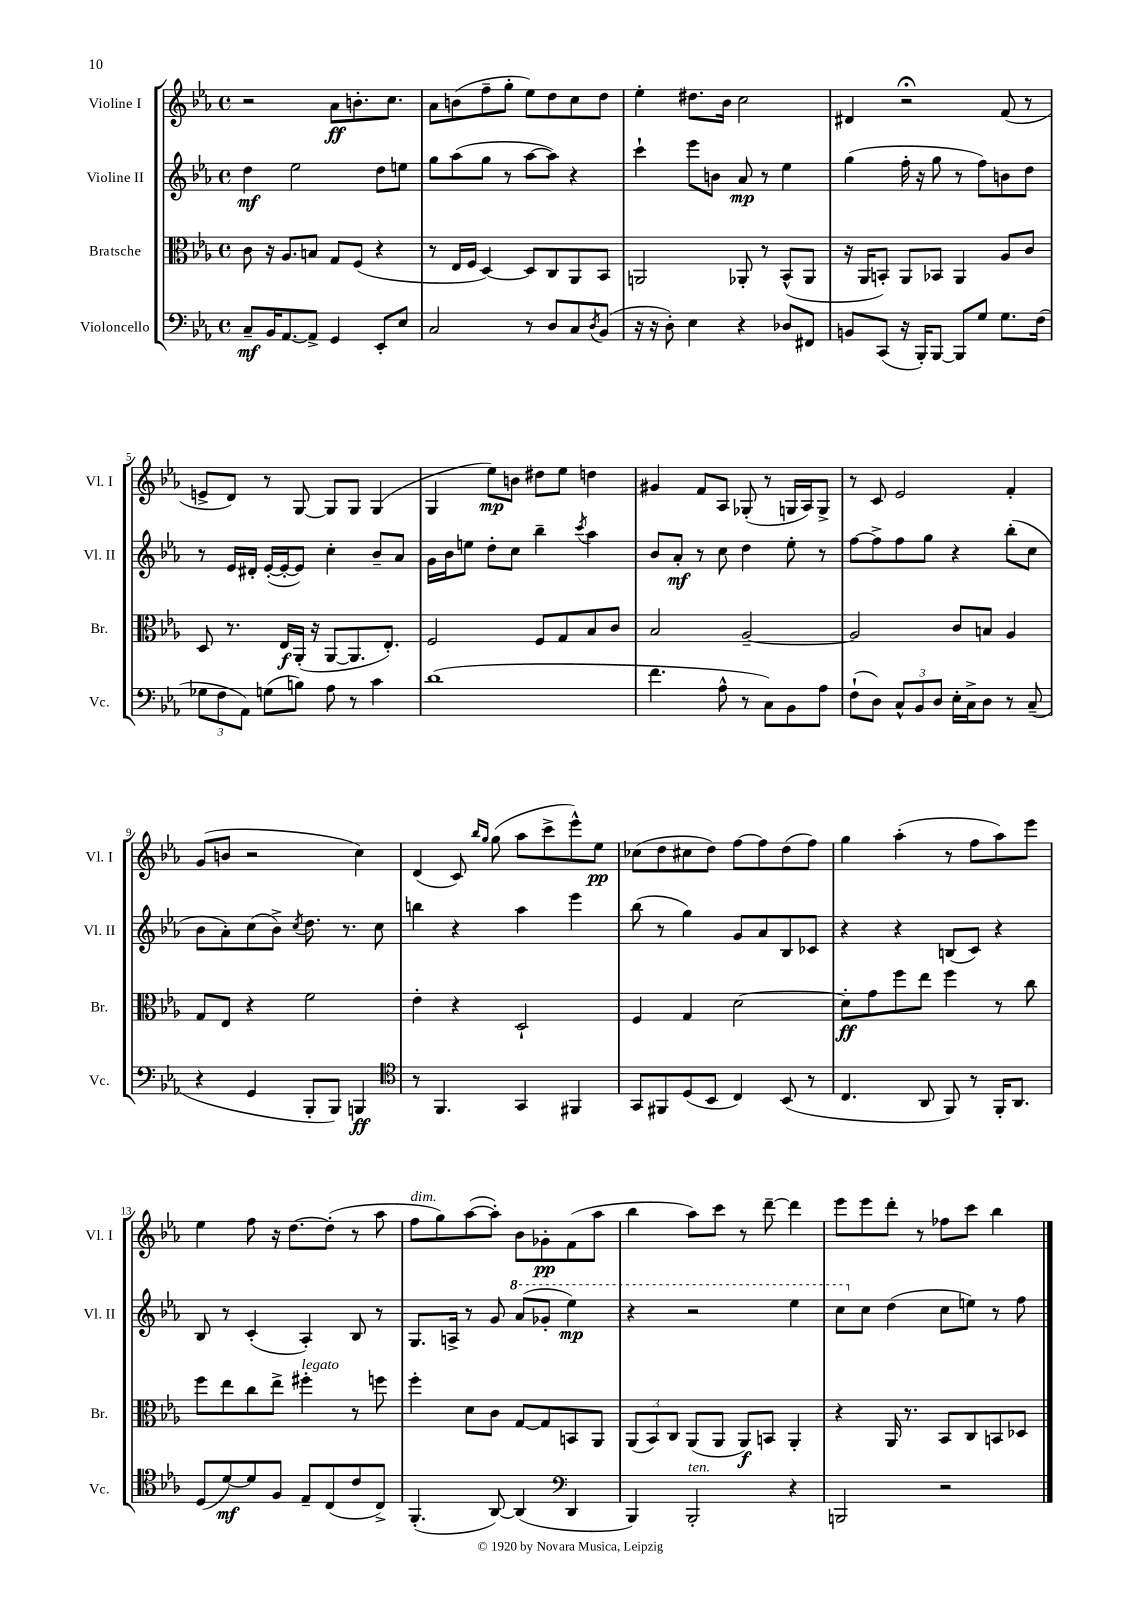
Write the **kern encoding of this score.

**kern	**kern	**kern	**kern
*staff4	*staff3	*staff2	*staff1
*clefF4	*clefC3	*clefG2	*clefG2
*k[b-e-a-]	*k[b-e-a-]	*k[b-e-a-]	*k[b-e-a-]
*M4/4	*M4/4	*M4/4	*M4/4
*met(c)	*met(c)	*met(c)	*met(c)
8C~	8c	4dd	2r
16BB-	16r	.	.
[8.AA-	8.A-	.	.
.	.	2ee-	.
8AA-^]	8B	.	.
4GG	8G	.	8a-
.	(8F	.	8.b'
8EE-'	4r	8dd	.
.	.	.	8.cc
8E-	.	8ee	.
=	=	=	=
2C	8r	8gg	8a-
.	16E-	(8aa-	(8b
.	16F	.	.
.	[4D)	8gg	8ff~
.	.	8r	8gg'
8r	8D]	[8aa-	8ee-)
8D	8C	8aa-])	8dd
8C	8AA-	4r	8cc
8qD	.	.	.
(8BB-	8BB-	.	8dd
=	=	=	=
16r	2AA	4ccc`	4ee-'
16r	.	.	.
8D')	.	.	.
4E-	.	8eee-	8.dd#
.	.	8b	.
.	.	.	16b-
4r	8AA-'	8a-	2cc
.	8r	8r	.
8D-	(8BB-^^	4ee-	.
8FF#	8AA-	.	.
=	=	=	=
8BB	16r	(4gg	4d#
.	16AA-	.	.
(8CC	8BB')	.	.
16r	8AA-	16ff'	2r;
16BBB-')	.	16r	.
[8BBB-	8BB-	8gg	.
8BBB-]	4AA-	8r	.
8G	.	8ff)	.
8.G	8A-	8b	(8f
.	8c	8dd	8r
(16F	.	.	.
=	=	=	=
12G-	8D	8r	8e^
12F	.	.	.
.	8.r	16e-	8d)
12AA-)	.	.	.
.	.	16d#'	.
(8G	.	([16e-'	8r
.	16E-	16e-'_	.
8B)	(16AA-'	8e-])	[8G
.	16r	.	.
8A-	[8AA-	4cc'	8G]
8r	8.AA-]	.	8G
4c	.	8b-~	(4G
.	8.E-')	.	.
.	.	8a-	.
=	=	=	=
(1d	2F	16g	4G
.	.	16b-	.
.	.	8ee	.
.	.	8dd'	8ee-)
.	.	8cc	8b
.	8F	4bb-~	8dd#
.	8G	.	8ee-
.	.	8qccc	.
.	8B-	4aa-	4dd
.	8c	.	.
=	=	=	=
4.f	2B-	8b-	4g#
.	.	8a-'	.
.	.	8r	8f
8A-^^	.	8cc	8A-
8r	[2A-~	4dd	(8G-'
8C)	.	.	8r
8BB-	.	8ee-'	16G
.	.	.	16A-)
8A-	.	8r	8G^
=	=	=	=
(8F`	2A-]	[8ff	8r
8D)	.	8ff^]	8c
12C^^	.	8ff	2e-
12BB-	.	.	.
.	.	8gg	.
12D	.	.	.
16E-'	8c	4r	.
16C^	.	.	.
8D	8B	.	.
8r	4A-	(8bb-'	4f'
(8C~	.	8cc	.
=	=	=	=
4r	8G	8b-	(8g
.	8E-	8a-')	8b
4GG	4r	(8cc	2r
.	.	8b-^)	.
.	.	8qcc	.
8BBB-'	2f	8.dd	.
8BBB-)	.	.	.
.	.	8.r	.
4BBB	.	.	4cc)
.	.	8cc	.
=	=	=	=
*clefC4	*	*	*
8r	4e-'	4bb	(4d
4.FF	.	.	.
.	4r	4r	8c)
.	.	.	16qqbb-
.	.	.	16qqgg
.	.	.	(8gg
4GG	2D`	4aa-	8aa-
.	.	.	8ccc^
4FF#	.	4eee-	8eee-^^)
.	.	.	8ee-
=	=	=	=
8GG	4F	(8bb-	(8cc-
8FF#	.	8r	8dd
(8D	4G	4gg)	8cc#
8BB-	.	.	8dd)
4C)	[2d	8g	[8ff
.	.	8a-	8ff]
(8BB-	.	8B-	(8dd
8r	.	8c-	8ff)
=	=	=	=
4.C	8d']	4r	4gg
.	8g	.	.
.	8ff	4r	(4aa-'
8AA-	8ee-	.	.
8FF)	4ff	(8B	8r
8r	.	8c)	8ff
16FF'	8r	4r	8aa-)
8.AA-	.	.	.
.	8cc	.	8eee-
=	=	=	=
(8D	8ff	8B-	4ee-
[8d)	8ee-	8r	.
8d]	8cc	(4c'	8ff
8F	8ee-^	.	16r
.	.	.	[8.dd
8E-~	4ff#'	4A-')	.
(8C	.	.	(8dd']
8c	8r	8B-	8r
8C^)	8ff	8r	8aa-
=	=	=	=
(4.FF'	4ff'	8.G	8ff
.	.	.	8gg)
.	.	16A^	.
.	8d	8r	([8aa-
[8AA-)	8c	8g	8aa-'])
(4AA-]	[8G	(8aa-	8b-
.	8G]	8gg-'	8g-'
*clefF4	*	*	*
4DD	8BB	4eee-)	(8f
.	8AA-	.	8aa-
=	=	=	=
4BBB-)	(12AA-	4r	4bb-
.	12BB-)	.	.
.	12C	.	.
2BBB-'	(8AA-	2r	8aa-)
.	8AA-	.	8ccc
.	8AA-)	.	8r
.	8BB	.	[8ddd~
4r	4AA-'	4eee-	4ddd]
=	=	=	=
2BBB	4r	8ccc	8eee-
.	.	8cc	8eee-
.	16AA-	(4dd	8ddd'
.	8.r	.	.
.	.	.	8r
2r	8BB-	8cc	8ff-
.	8C	8ee)	8ccc
.	8BB	8r	4bb-
.	8D-	8ff	.
==	==	==	==
*-	*-	*-	*-
